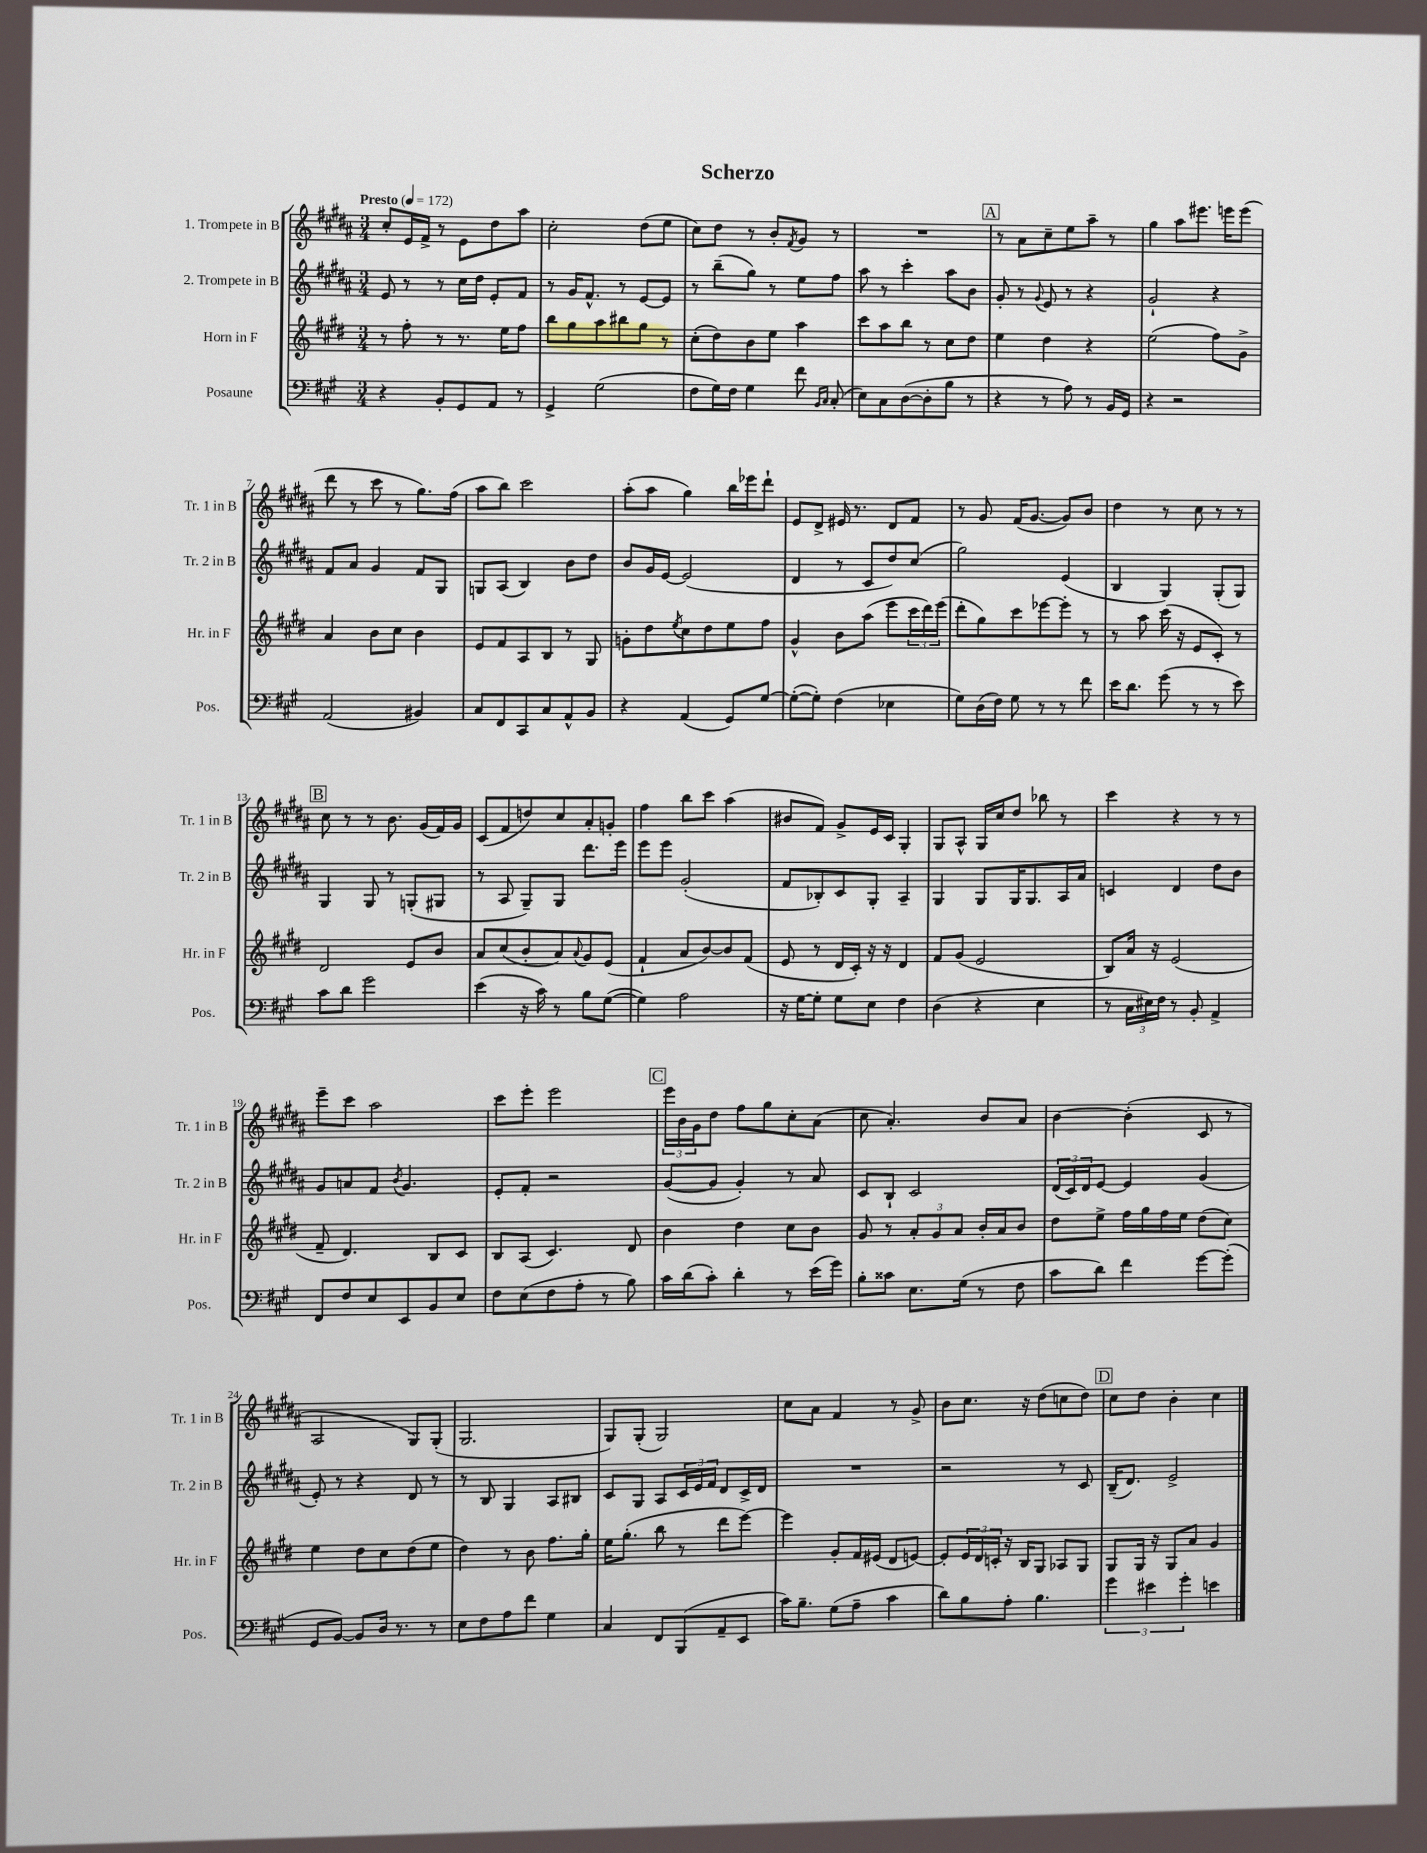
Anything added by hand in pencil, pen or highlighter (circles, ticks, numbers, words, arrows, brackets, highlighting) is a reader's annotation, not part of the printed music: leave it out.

**kern	**kern	**kern	**kern
*staff4	*staff3	*staff2	*staff1
*clefF4	*clefG2	*clefG2	*clefG2
*k[f#c#g#]	*k[f#c#g#d#]	*k[f#c#g#d#a#]	*k[f#c#g#d#a#]
*M3/4	*M3/4	*M3/4	*M3/4
*MM172	*MM172	*MM172	*MM172
4r	8r	8e	8cc#'
.	8ff#'	8r	16e
.	.	.	16f#^
8BB'	8r	8r	8r
8GG#	8.r	16cc#	8e
.	.	16dd#	.
8AA	.	8e'	8dd#
.	16ee	.	.
8r	8ff#	8f#	8aa#
=	=	=	=
4GG#^	8bb	8r	2cc#'
.	8gg#	16g#	.
.	.	8.f#^^	.
(2G#	8aa	.	.
.	8bb#	8r	.
.	8gg#	[8e	(8dd#
.	8r	8e]	8ee
=	=	=	=
8F#	(8cc#'	8r	8cc#)
16G#)	8dd#)	(8bb~	8dd#
16F#	.	.	.
4G#	8b	8gg#)	8r
.	8ee	8r	8b'
.	.	.	8qf#
8f#	4aa	8ee	8g#
16qqBB	.	.	.
16qqC#	.	.	.
(8C#'	.	8ff#	8r
=	=	=	=
8E)	8ccc#	8aa#	2.r
8C#	8aa	8r	.
([8D	8bb	4ccc#'	.
8D']	8r	.	.
8B	8cc#	8aa#	.
8r	8dd#	8b	.
=	=	=	=
4r	4ee	8g#'	8r
.	.	8r	8a#
.	.	8qqg#	.
8r	4dd#	8e	8cc#~
8A)	.	8r	8ee
8r	4r	4r	8aa#~
16BB	.	.	8r
16GG#	.	.	.
=	=	=	=
4r	(2ee	2g#`	4gg#
2r	.	.	8aa#
.	.	.	8.eee#
.	8ff#)	4r	.
.	.	.	16eee
.	8g#^	.	(8eee
=	=	=	=
(2AA	4a	8f#	8ddd#
.	.	8a#	8r
.	8b	4g#	8ccc#
.	8cc#	.	8r
4BB#)	4b	8f#	8.gg#)
.	.	8G#	.
.	.	.	(16ff#
=	=	=	=
8C#	8e	8G	8aa#
8FF#	8f#	(8A#	8bb)
8CC#	8A	4B)	2ccc#
8C#	8B	.	.
8AA^^	8r	8b	.
8BB	8G#	8dd#	.
=	=	=	=
4r	8g'	8b	(8aa#'
.	8dd#	16g#	8aa#
.	.	[16e	.
.	8qee	.	.
(4AA	8cc#	(2e]	4gg#)
.	8dd#	.	.
8GG#)	8ee	.	16bb
.	.	.	16eee-
[8G#	8ff#	.	8ddd#`
=	=	=	=
(8G#'_	4g#^^	4d#	8e
8G#'])	.	.	8d#^
(4F#	8b	8r	16e#
.	.	.	8.r
.	(8aa	8c#	.
4E-	8eee	8dd#)	8d#
.	24ccc#	(8cc#	8f#
.	24ddd#)	.	.
.	(24eee	.	.
=	=	=	=
8G#)	8ddd#'	2gg#)	8r
(16D	8gg#)	.	8g#
16F#)	.	.	.
8G#	8ccc#	.	(16f#
.	.	.	[8.g#
8r	[8eee-	.	.
8r	8eee-']	(4e	8g#])
8f#	8r	.	8b
=	=	=	=
16e	8r	4B	4dd#
8.d	.	.	.
.	8aa	.	.
(8g#	(16ccc#	4G#)	8r
.	16r	.	.
8r	8e	.	8cc#
8r	8c#')	(8G#'	8r
8e)	8r	8G#)	8r
=	=	=	=
8c#	2d#	4G#	8cc#
8d	.	.	8r
2g#	.	8G#	8r
.	.	8r	8.b
.	8e	(8G'	.
.	.	.	(16g#
.	8b	8G#	16f#)
.	.	.	16g#
=	=	=	=
(4e	8a	8r	(8c#
.	(8cc#	8A#	8f#
16r	8b'	8G#~)	8dd)
16c#)	.	.	.
8r	8a)	8G#	8cc#
.	8qqa	.	.
8B	8g#	8.ddd#	8a#'
([8G#	(8e	.	8g'
.	.	16eee	.
=	=	=	=
4G#])	4f#`	8eee	4ff#
.	.	8eee	.
2A	8a	(2g#'	8bb
.	[8b)	.	8ccc#
.	8b]	.	(4aa#
.	(8f#	.	.
=	=	=	=
16r	8e	8f#	8b#
[16G#	.	.	.
8G#']	8r	8B-')	8f#)
8G#	16d#	8c#	8g#^
.	16c#')	.	.
8E	16r	8G#'	16e
.	16r	.	16c#
4F#	4d#	4A#~	4G#'
=	=	=	=
(4D	8f#	4G#	8G#
.	(8g#	.	8A#^^
4r	2e	8G#	16G#
.	.	.	16cc#
.	.	16G#	8dd#
.	.	8.G#	.
4E	.	.	8bb-
.	.	16A#	8r
.	.	16a#	.
=	=	=	=
8r	8B)	4c	4ccc#
24C#	16a	.	.
24E#)	.	.	.
.	16r	.	.
24F#	.	.	.
8r	(2e	4d#	4r
8BB'	.	.	.
4AA^	.	8dd#	8r
.	.	8b	8r
=	=	=	=
8FF#	8f#~	8g#	8eee~
8F#	4.d#)	8a	8ccc#
8E	.	8f#	2aa#
.	.	8qb	.
8EE	.	4.g#	.
8BB	8B	.	.
8E	8c#	.	.
=	=	=	=
8F#	8B	8e'	8ccc#
(8E	(8A	8f#'	8eee'
8F#	4.c#)	2r	2eee
8A'	.	.	.
8r	.	.	.
8B)	8d#	.	.
=	=	=	=
16c#	4b	([8g#	24eee
.	.	.	24b
(16d	.	.	.
.	.	.	24g#
8c#')	.	8g#]	8dd#
4d'	4dd#	4g#')	8ff#
.	.	.	8gg#
8r	8cc#	8r	8cc#'
(16e	8b	8a#	(8a#
16g#)	.	.	.
=	=	=	=
8B'	8g#	8c#	8cc#
8c##	8r	8B`	4.a#')
8.E	12a'	2c#	.
.	12g#	.	.
.	12a	.	.
(16G#	.	.	.
8r	16b'	.	8b
.	16a	.	.
8F#	8b	.	8a#
=	=	=	=
8c#	8dd#	(24d#	[4b
.	.	24c#)	.
.	.	24d#	.
8d)	8ee^	[8e	.
4f#	16ff#	4e]	(4b']
.	16gg#	.	.
.	16ff#	.	.
.	16ee	.	.
[8g#	(8dd#	(4g#	8c#
(8g#']	8cc#)	.	8r
=	=	=	=
8GG#	4ee	8e')	2A#
[8BB)	.	8r	.
8BB]	8dd#	4r	.
16D	8cc#	.	.
8.r	.	.	.
.	(8dd#	8d#	8G#)
8r	8ee	8r	(8G#'
=	=	=	=
8E	4dd#)	8r	2.G#
8F#	.	8B	.
8A	8r	4G#	.
8f#	8b	.	.
4G#	8.ff#	8A#	.
.	.	8B#	.
.	16gg#'	.	.
=	=	=	=
4C#	16ee	8c#	8G#)
.	(8.gg#'	.	.
.	.	8G#	(8G#'
8FF#	8bb	8A#	2G#)
(8BBB	8r	24c#	.
.	.	24e	.
.	.	24f#	.
8AA~	8ddd#	8d#	.
8EE	[8eee)	16c#^	.
.	.	16d#	.
=	=	=	=
16c#)	4eee]	2.r	8cc#
8.B~	.	.	.
.	.	.	8a#
(8G#	8g#'	.	4f#
8A~	16f#	.	.
.	(16e#	.	.
4c#	8d#	.	8r
.	[8e)	.	8g#^
=	=	=	=
8d)	8e']	2r	8b
8B	24e	.	8.cc#
.	24d#	.	.
.	24c'	.	.
8A'	16r	.	.
.	16B	.	16r
4.B	8G#	.	(8dd#
.	8A-	8r	8cc
.	8G#	8c#	8dd#)
=	=	=	=
6g#	8G#	(16B~	8cc#
.	.	8.d#)	.
.	16G#	.	8dd#
6e#	.	.	.
.	16r	.	.
.	8G#	2e^	4b'
6g#'	.	.	.
.	8a	.	.
4e	4g#	.	4cc#
==	==	==	==
*-	*-	*-	*-
